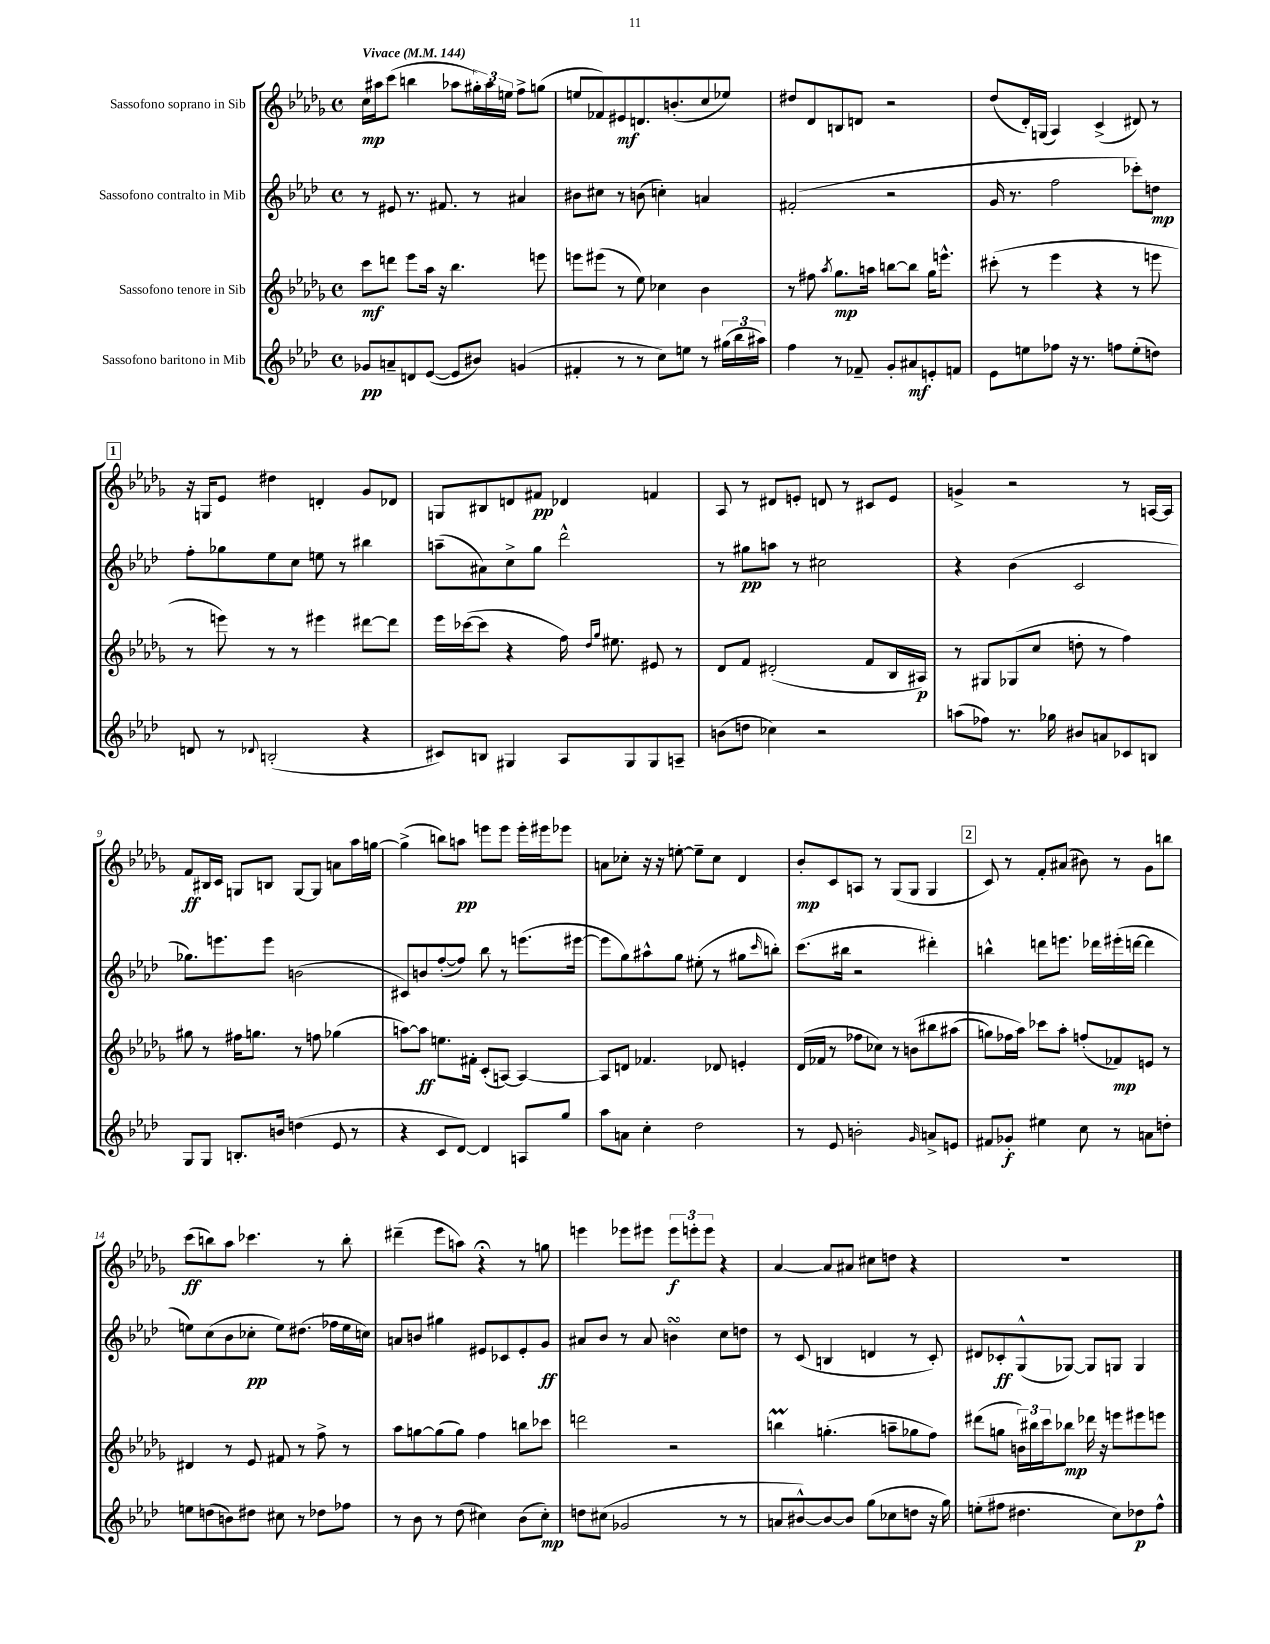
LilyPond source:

<<
\new StaffGroup <<
\new Staff = "s0" \with { instrumentName = "Sassofono soprano in Sib" } {
    \clef treble \key des \major \defaultTimeSignature \time 4/4 \tempo "Vivace" 4 = 144
    c''16\mp ais''16 c'''8( b''4 aes''8 \tuplet 3/2 { gis''16-.) aes''16 e''16 } f''8-> g''8( |
    e''8 fes'8) eis'8\mf d'8. b'8.-.( c''8 ees''8) |
    dis''8 des'8 b8 d'8 r2 |
    des''8( des'16-.) g16( aes4) c'4->( dis'8) r8 |
    \mark \markup { \box "1" } r16 g16 ees'8 dis''4 d'4-. ges'8 des'8 |
    g8 bis8 d'8 fis'8\pp des'4 f'4 |
    aes8 r8 dis'8 e'8-. d'8 r8 cis'8 e'8 |
    g'4-> r2 r8 a16~ a16 |
    f'8\ff bis16 c'16 g8 b8 g8~ g8 a'8 aes''16 g''16~ |
    g''4->( b''8) a''8\pp e'''8 e'''8 e'''16-. eis'''16 ees'''8 |
    a'8 ces''8-. r16 r16 e''8~-. e''8-- ces''8 des'4 |
    bes'8-.\mp c'8 a8 r8 ges8( ges8 ges4 |
    \mark \markup { \box "2" } c'8) r8 f'8-. ais'8( bis'8) r8 ges'8 b''8 |
    c'''8\ff( b''8) aes''8 ces'''4. r8 b''8-. |
    dis'''4--( ees'''8 a''8) r4\fermata r8 g''8 |
    e'''4 ees'''8 eis'''8 \tuplet 3/2 { eis'''8\f e'''8-. e'''8 } r4 |
    aes'4~ aes'8 ais'8 cis''8 d''8 r4 |
    R1 \bar "|." |
}
\new Staff = "s1" \with { instrumentName = "Sassofono contralto in Mib" } {
    \clef treble \key aes \major \defaultTimeSignature \time 4/4
    r8 eis'8 r8. fis'8. r8 ais'4 |
    bis'8 cis''8 r8 b'8( c''4-.) a'4 |
    fis'2-.( r2 |
    g'16 r8. f''2 ces'''8-.) d''8\mp |
    \mark \markup { \box "1" } f''8-. ges''8 ees''8 c''8 e''8 r8 bis''4 |
    a''8--( ais'8) c''8-> g''8 des'''2-^ |
    r8 gis''8\pp a''8 r8 cis''2 |
    r4 bes'4( c'2 |
    ges''8.) e'''8. e'''8 b'2( |
    cis'8) b'8 f''8~-.( f''8) bes''8 r8 e'''8.( eis'''16~ |
    eis'''8 g''8) ais''8-^ g''8 eis''8-.( r8 gis''8 \grace { c'''16 } b''8-.) |
    c'''8.( bis''16 r2 dis'''4-.) |
    \mark \markup { \box "2" } b''4-^ d'''8 e'''8. des'''16 eis'''16-.( d'''16~ d'''4 |
    e''8) c''8( bes'8 ces''8-.\pp e''8) dis''8.( fes''16 e''16 c''16) |
    a'8 b'8 gis''4 eis'8 ces'8 eis'8-. g'8\ff |
    ais'8 bes'8 r8 ais'8 b'4\turn c''8 d''8 |
    r8 c'8( b4 d'4 r8 c'8-.) |
    dis'8 ces'8-.\ff g8-^( ges8~) ges8 g8 g4 \bar "|." |
}
\new Staff = "s2" \with { instrumentName = "Sassofono tenore in Sib" } {
    \clef treble \key des \major \defaultTimeSignature \time 4/4
    c'''8\mf d'''8 ees'''8 aes''16 r16 bes''4. e'''8 |
    e'''8 eis'''8( r8 ees''8) ces''4 bes'4 |
    r8 fis''8 \acciaccatura { aes''8 } ges''8.\mp a''16 b''8~ b''8 ges''16 e'''8.-^ |
    cis'''8-.( r8 ees'''4 r4 r8 e'''8 |
    \mark \markup { \box "1" } r8 e'''8) r8 r8 eis'''4 dis'''8~ dis'''8 |
    ees'''16 ces'''16~( ces'''8 r4 f''16) \grace { des''16 ges''16 } eis''8. eis'8 r8 |
    des'8 f'8 dis'2-.( f'8 bes16 ais16\p) |
    r8 gis8 ges8( c''8 d''8-. r8 f''4) |
    gis''8 r8 fis''16 g''8. r8 f''8 ges''4( |
    a''8~) a''8\ff e''8. fis'16-. c'8-.( a8~) a4~ |
    a8 d'8 fes'4. des'8 e'4-. |
    des'16( fes'16 r8 fes''8 ces''8) r8 b'8\( bis''8 ais''8( |
    \mark \markup { \box "2" } g''8) fes''16 aes''16\) ces'''8 aes''8-. f''8-.( fes'8\mp) e'8 r8 |
    dis'4 r8 ees'8 fis'8 r8 f''8-> r8 |
    aes''8 g''8~ g''8( g''8) f''4 b''8 ces'''8 |
    d'''2 r2 |
    b''4\prall g''4.-.( a''8-- ges''8 f''8) |
    dis'''8( g''8 \tuplet 3/2 { b'16) bis''16 c'''16 } bes''8\mp des'''16 r16 e'''8 eis'''8 e'''8 \bar "|." |
}
\new Staff = "s3" \with { instrumentName = "Sassofono baritono in Mib" } {
    \clef treble \key aes \major \defaultTimeSignature \time 4/4
    ges'8\pp a'8-- d'8 ees'8~( ees'8 bis'8) g'4( |
    fis'4-. r8 r8 c''8) e''8 r8 \tuplet 3/2 { gis''16( bes''16 ais''16) } |
    f''4 r8 fes'8-- g'8-. ais'8\mf e'8-. f'8 |
    ees'8 e''8 fes''8 r16 r8. f''8 e''8-.( d''8) |
    \mark \markup { \box "1" } d'8 r8 \appoggiatura { des'8 } b2-.( r4 |
    cis'8) b8 gis4 aes8 gis8 gis8 a8-- |
    b'8( d''8 ces''4) r2 |
    a''8( fes''8) r8. ges''16 bis'8 a'8 ces'8 b8 |
    g8 g8 b8.-. b'16 d''4( ees'8 r8 |
    r4 c'8 des'8~) des'4 a8 g''8 |
    aes''8 a'8 c''4-. des''2 |
    r8 ees'8 b'2-. \grace { g'16 } a'8-> e'8 |
    \mark \markup { \box "2" } fis'8 ges'8-.\f eis''4 c''8 r8 a'8 d''8-. |
    e''8 d''8( b'8) dis''8 cis''8 r8 des''8 fes''8 |
    r8 bes'8 r8 des''8( cis''4) bes'8( cis''8-.\mp) |
    d''8 cis''8( ges'2 r8 r8 |
    a'8 bis'8~-^) bis'8~ bis'8 g''8( ces''8 d''8 r16 g''16) |
    e''8-.( fis''8 dis''4. c''8) des''8\p fis''8-^ \bar "|." |
}
>>
>>
